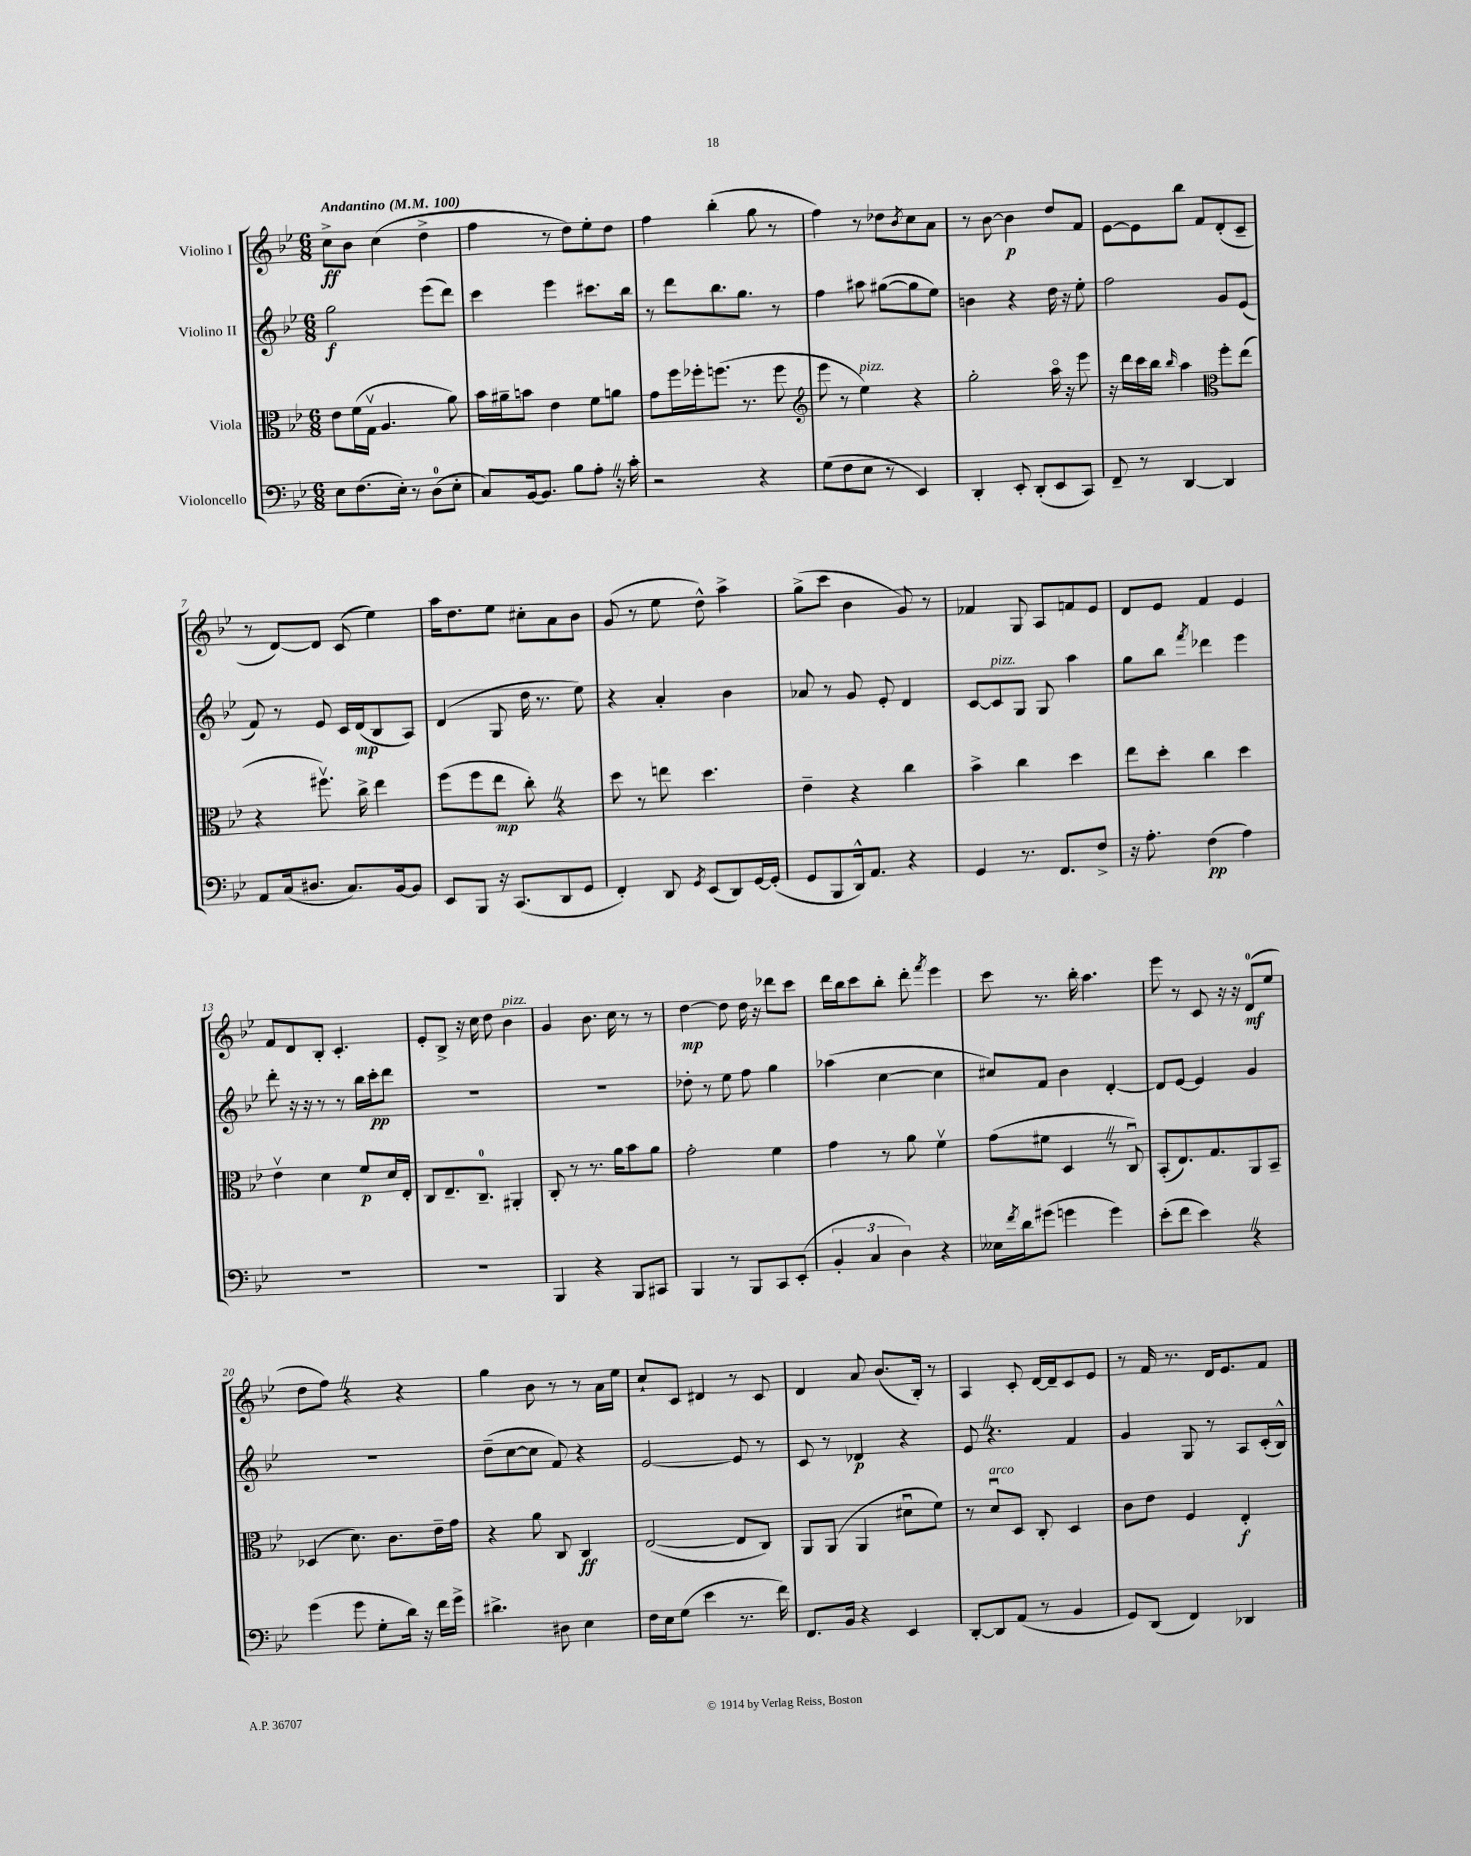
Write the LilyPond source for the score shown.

<<
\new StaffGroup <<
\new Staff = "s0" \with { instrumentName = "Violino I" } {
    \clef treble \key bes \major \numericTimeSignature \time 6/8 \tempo "Andantino" 4 = 100
    c''8->\ff bes'8 c''4( d''4-> |
    f''4 r8 d''8) ees''8-. d''8 |
    f''4 bes''4-.( g''8 r8 |
    f''4) r8 des''8 \acciaccatura { bes'8 } c''8 a'8 |
    r8 bes'8~ bes'4\p d''8 f'8 |
    ees'8~ ees'8 bes''8 f'8 d'8-.( c'8-- |
    r8 d'8~) d'8 c'8( ees''4) |
    a''16 d''8. ees''8 cis''8-. a'8 bes'8 |
    g'8( r8 ees''8 d''8-^) a''4-> |
    g''8->( c'''8 bes'4 g'8) r8 |
    fes'4 g8 a8 f'8 ees'8 |
    d'8 ees'8 f'4 ees'4 |
    f'8 d'8 bes8-. c'4.-. |
    ees'8-. bes8-> r16 c''16 d''8 bes'4^\markup { \italic "pizz." } |
    g'4 bes'8. c''16 r8 r8 |
    d''4~\mp d''8 d''16 r16 des'''8 c'''8 |
    d'''16 bes''16 c'''8 bes''8-. d'''8-. \acciaccatura { f'''8 } ees'''4 |
    c'''8 r8. bes''16-. a''4. |
    ees'''8 r8 c'8 r16 r16 d'8-0\mf( ees''8 |
    d''8 f''8) \once \override BreathingSign.text = \markup { \musicglyph "scripts.caesura.straight" } \breathe r4 r4 |
    g''4 bes'8 r8 r8 a'16 ees''16 |
    c''8-! c'8 dis'4 r8 c'8 |
    d'4 a'8 bes'8.( bes16-.) r8 |
    a4 c'8-. d'16~ d'16-- c'8 ees'8 |
    r8 f'16 r8. d'16 ees'8. f'8 \bar "|." |
}
\new Staff = "s1" \with { instrumentName = "Violino II" } {
    \clef treble \key bes \major \numericTimeSignature \time 6/8
    g''2\f ees'''8( d'''8) |
    c'''4 ees'''4 cis'''8. bes''16 |
    r8 d'''8 bes''8. g''8. r8 |
    f''4 ais''8 gis''8~( gis''8 ees''8) |
    b'4 r4 d''16 r16 ees''8-. |
    f''2 g'8 ees'8( |
    f'8) r8 ees'8 c'16 d'16\mp( bes8 a8) |
    d'4( g8 d''16 r8. ees''8) |
    r4 a'4-. bes'4 |
    aes'8 r8 g'8 ees'8-. d'4 |
    c'8~ c'8^\markup { \italic "pizz." } g8 g8 a''4 |
    g''8 bes''8 \acciaccatura { f'''8 } des'''4 ees'''4 |
    d'''8-. r16 r16 r8 r8 bes''16 c'''16-.\pp d'''8 |
    R2. |
    R2. |
    des''8-. r8 ees''8 f''8 g''4 |
    aes''4( c''4~ c''4 |
    cis''8) f'8 bes'4 d'4~-. |
    d'8 ees'8~ ees'4 g'4 |
    R2. |
    d''8--( c''8~ c''8 f'8) r4 |
    ees'2~ ees'8 r8 |
    c'8 r8 des'4\p r4 |
    ees'8 \once \override BreathingSign.text = \markup { \musicglyph "scripts.caesura.straight" } \breathe r4. f'4 |
    g'4 g8 r8 a8 c'16-.( bes16-^) \bar "|." |
}
\new Staff = "s2" \with { instrumentName = "Viola" } {
    \clef alto \key bes \major \numericTimeSignature \time 6/8
    ees'8 f'16( g16\upbow a4. a'8) |
    bes'16 ais'16-- b'8 ees'4 f'8 a'8 |
    g'8 f''16 fes''16-. f''8.( r8. f''8 |
    \clef treble ees'''8 r8 ees''4^\markup { \italic "pizz." }) r4 |
    g''2-. a''16\flageolet r16 ees'''8 |
    r16 d'''16 c'''16 bes''16 \grace { bes''16 } a''4 \clef alto f''8-. ees''8( |
    r4 fis''8.\upbow) c''16-> ees''4 |
    f''8( f''8 ees''8\mp c''8-.) \once \override BreathingSign.text = \markup { \musicglyph "scripts.caesura.straight" } \breathe r4 |
    d''8 r8 e''8 d''4. |
    ees'4-- r4 c''4 |
    bes'4-> c''4 d''4 |
    ees''8 d''8-. c''4 d''4 |
    ees'4\upbow d'4 f'8\p d'16 ees16-. |
    c8 ees8.-- c8.-0-- ais,4-. |
    c8-. r8 r8. a'16 bes'8 a'8 |
    g'2-. f'4 |
    g'4 r8 a'8 f'4\upbow |
    g'8( fis'8 d4 \once \override BreathingSign.text = \markup { \musicglyph "scripts.caesura.straight" } \breathe r8 c8\downbow) |
    bes,8-.( ees8.) g8. a,8 bes,8-- |
    des4( d'8.) c'8. ees'16-- g'16 |
    r4 a'8 c8 c4\ff |
    ees2~( ees8 c8) |
    a,8 a,8( a,4 dis'8\downbow f'8) |
    r8 d'8\downbow^\markup { \italic "arco" } d8 c8-. d4 |
    c'8 ees'8 f4 ees4-.\f \bar "|." |
}
\new Staff = "s3" \with { instrumentName = "Violoncello" } {
    \clef bass \key bes \major \numericTimeSignature \time 6/8
    ees8 f8.( ees16-.) r8 d8-0( ees8-. |
    c8) bes,16~ bes,8. bes8 a8-. \once \override BreathingSign.text = \markup { \musicglyph "scripts.caesura.straight" } \breathe r16 c'16-. |
    r2 r4 |
    g8( f8 ees8 r8 ees,4) |
    d,4-. ees,8-. d,8-.( ees,8 c,8) |
    f,8-- r8 d,4~ d,4 |
    a,8 c16( dis8. c8.) bes,16~ bes,8 |
    ees,8 bes,,8 r16 c,8.( d,8 g,8 |
    f,4-.) d,8 \acciaccatura { g,8 } ees,8( d,8) g,16~ g,16-.( |
    g,8 bes,,8 d,16-^) a,8. r4 |
    g,4 r8. f,8. f8-> |
    r16 a8.-. f4\pp( a4) |
    R2. |
    R2. |
    bes,,4 r4 bes,,8 cis,8 |
    bes,,4 r8 bes,,8 c,8 ees,8-.( |
    \tuplet 3/2 { bes,4-. c4 d4) } r4 |
    eeses16 \acciaccatura { f'8 } d'16 gis'8( g'4 g'4) |
    ees'8-.( f'8 ees'4) \once \override BreathingSign.text = \markup { \musicglyph "scripts.caesura.straight" } \breathe r4 |
    g'4( g'8 g8-. d'16) r16 f'16 g'16-> |
    dis'4.-> dis8 ees4 |
    f16 ees16 g8( ees'4 r8. f'16) |
    f,8. bes,16 r4 ees,4 |
    d,8~-. d,8 a,8( r8 bes,4 |
    g,8) d,8( f,4) des,4 \bar "|." |
}
>>
>>
